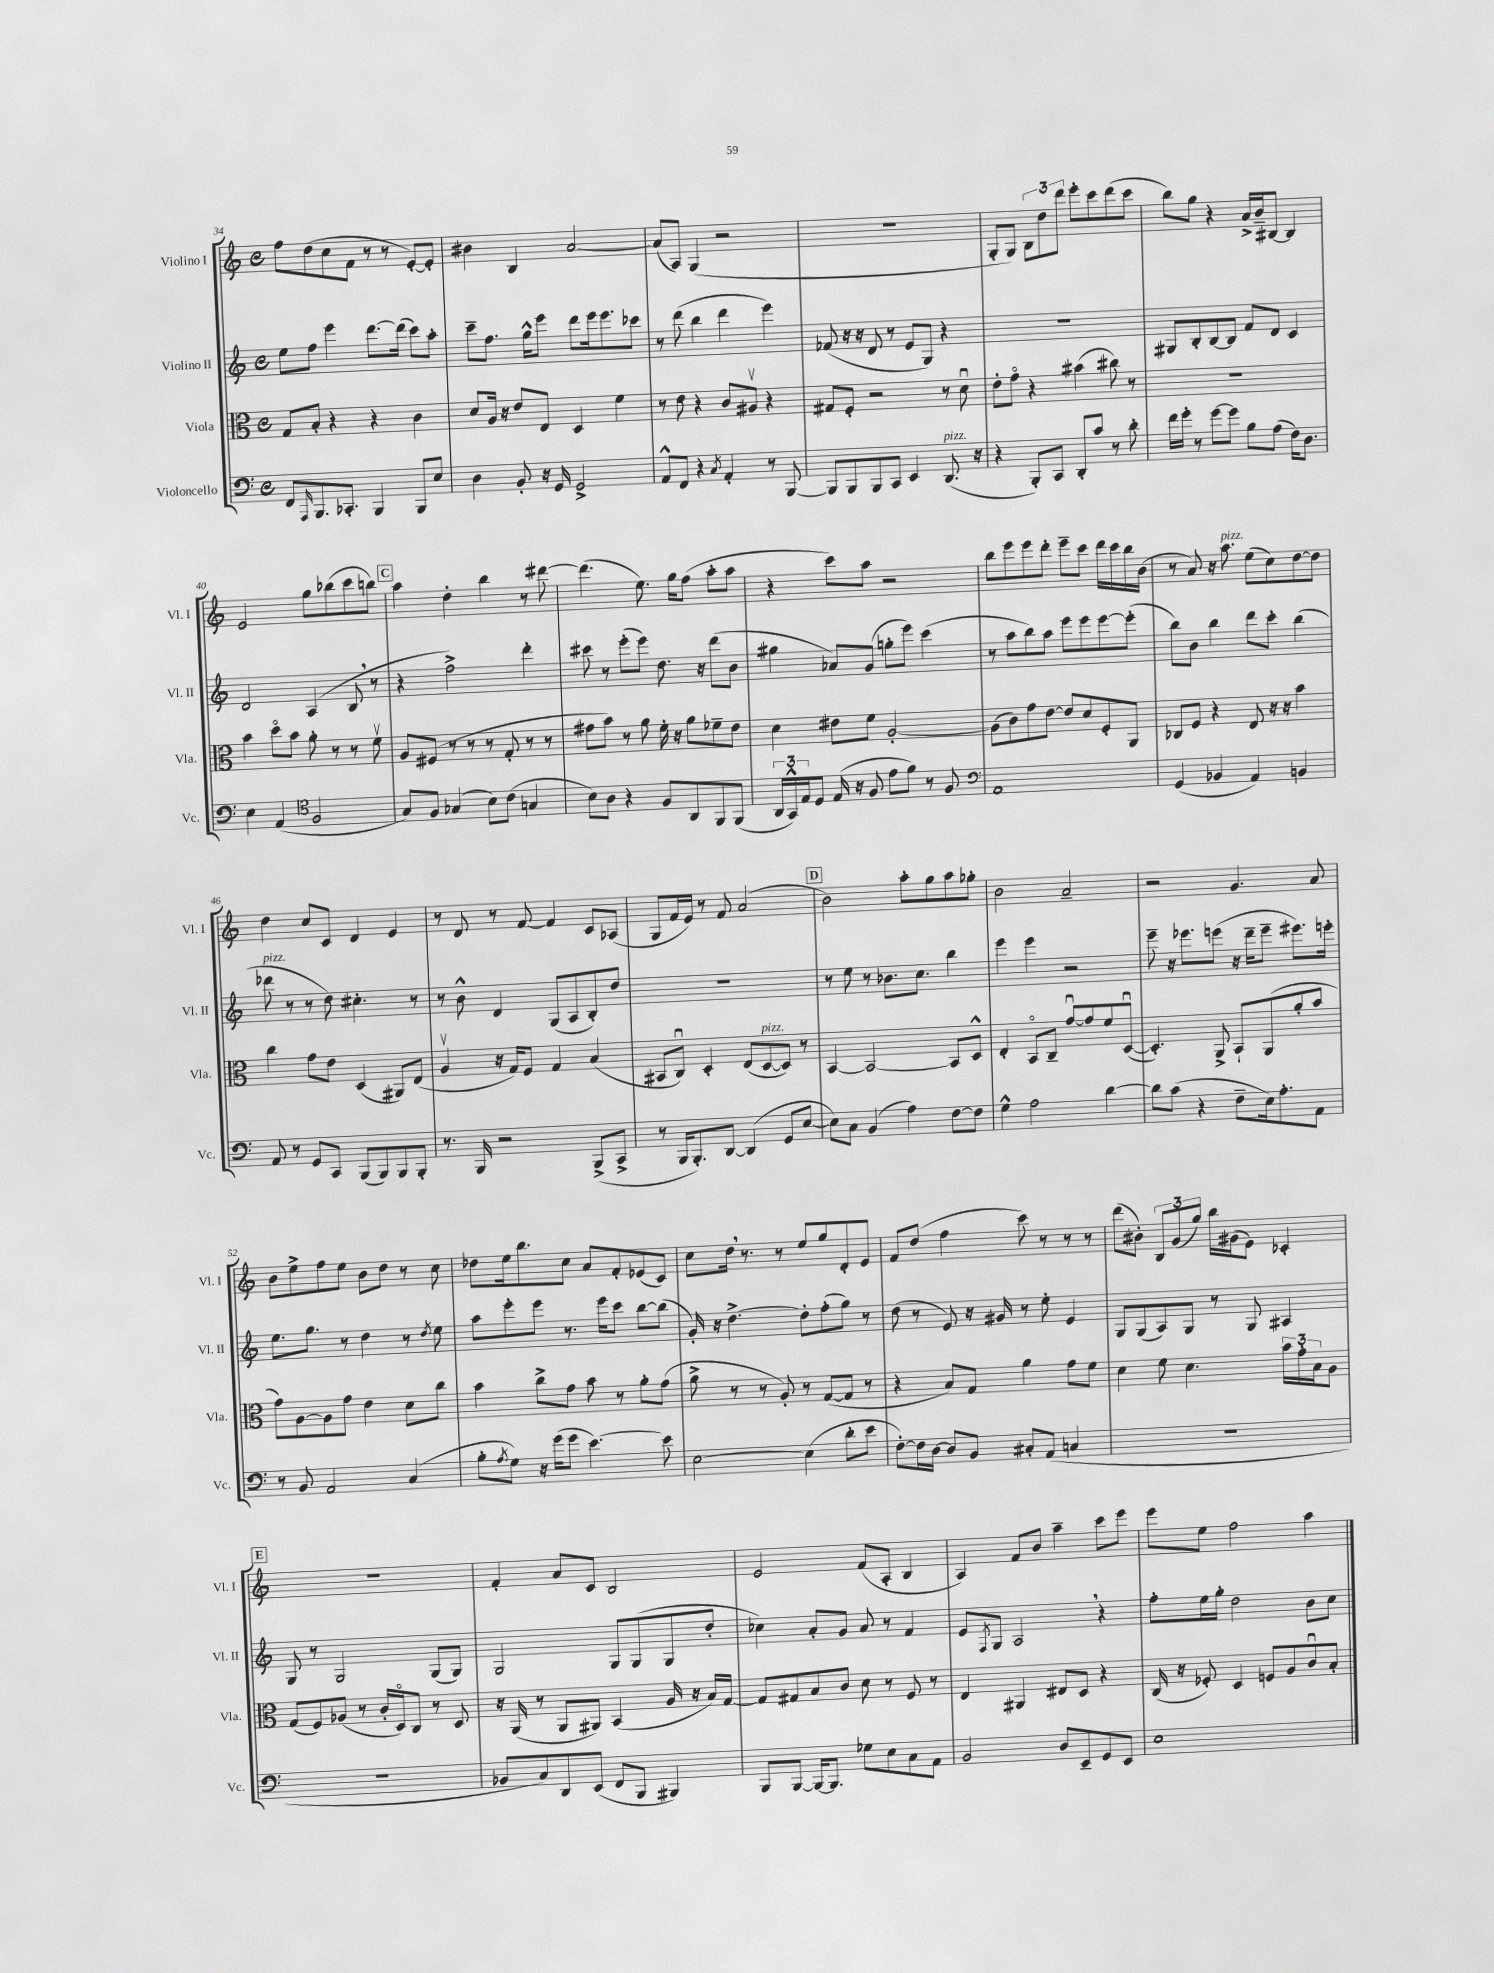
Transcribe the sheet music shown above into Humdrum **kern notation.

**kern	**kern	**kern	**kern
*staff4	*staff3	*staff2	*staff1
*clefF4	*clefC3	*clefG2	*clefG2
*k[]	*k[]	*k[]	*k[]
*M4/4	*M4/4	*M4/4	*M4/4
*met(c)	*met(c)	*met(c)	*met(c)
8FF/L	8G/L	8ee\L	8ff\L
16qqAAA/	.	.	.
8.BBB/	8B'/J	8ff\J	(8dd\
.	4r	4eee\	8cc\
8.CC-'/J	.	.	.
.	.	.	8f\J
4BBB/	4r	[8.ddd\L	8r
.	.	.	8r
.	.	(16ddd\]Jk	.
8BBB/L	4c\	8ccc\L)	[8e'/L)
8E/J	.	8aa'\J	8e'/]J
=	=	=	=
4D\	8d/L	8ccc~\L	4b#\
.	16A/Jk	8.ff\J	.
.	16r	.	.
8BB'/	8e/L	.	4B/
.	.	16gg^^\LK	.
16r	8E/J	8eee\J	.
16GG/	.	.	.
2GG^/	4D/	8ddd\L	[2a/
.	.	16eee\k	.
.	.	8.eee\	.
.	4f\	.	.
.	.	8ccc-\J	.
=	=	=	=
8AA^^/L	8r	8r	(8a/]L
8FF/J	8e\	(8ddd\	8A/J)
4r	4r	4bb\	(4G/
8qC/	.	.	.
4AA'/	8c/L	4ddd\	2r
.	8A#v/J	.	.
8r	4r	4eee\)	.
[8BBB/	.	.	.
=	=	=	=
8BBB/]L	8G#/L	(8f-/	1r
8BBB/	8F'/J	16r	.
.	.	16r	.
8BBB/	2r	8d/	.
8CC/J	.	8r	.
4EE/	.	8e/L	.
.	.	8G/J)	.
(8.DD/	8r	4r	.
.	8du\	.	.
16r	.	.	.
=	=	=	=
4r	8e'\L	1r	8G'/L
.	8go\J	.	8G/J)
8BBB'/L)	4r	.	12B\L
.	.	.	12dd\
8CC/J	.	.	.
.	.	.	12ddd\J
8DD'/L	(4b#\	.	8eee'\L
8c/J	.	.	8ccc\
8r	8cc#\)	.	(8ddd\
8d'\	8r	.	8ccc\J
=	=	=	=
16f\LL	1r	8G#/L	8bb\L)
16g'\JJ	.	.	.
8r	.	8B'/	8gg\J
[8g\L	.	[8B/	4r
8g\]J	.	8B/]J	.
8B\L	.	8f/L	16a^/LL
.	.	.	16b~/J
(8A\J	.	8d/J	[8B#/J
16F\LK)	.	4c/	4B#/]
8.D\J	.	.	.
=	=	=	=
4E\	4b\	2d/	2e/
(4AA/	8ddo\L	.	.
.	8b\J	.	.
*clefC4	*	*	*
2F/	8a'\	(4A/	8gg\L
.	8r	.	(8bb-\
.	8r	8B/	8ccc\
.	8fv\	8r	8bb\J)
=	=	=	=
8G/L)	8A/L	4r	4aa\
8F/J	(8F#/J	.	.
(4G-/	8r	2ff^\)	4dd'\
.	8r	.	.
8B\L)	8r	.	4bb\
(8c\J	8G'/	.	.
4G/	8r	4ddd'\	8r
.	8r	.	[8ddd#\
=	=	=	=
8B\L)	8g#\L	8ccc#\	(4.ddd#\]
8A\J	8b\J)	8r	.
4r	8r	(8eee'\L	.
.	8a\	8eee\J)	8.ee\)
8F/L	16f'\	8.dd\	.
.	16r	.	16gg\LK
8AA/	8a\L	.	(8ff\J
.	.	16r	.
8FF/	8f-~\	(8ddd\L	8aa'\L
(8FF/J	8e\J	8b\J	8aa\J
=	=	=	=
24AA/LL	4d\	4gg#\	4r
24GG^^/)	.	.	.
24E/J	.	.	.
8D/J	.	.	.
(16E/	8e#\L	8a-/L)	8ccc\L)
16r	.	.	.
8F/	8f\J	(8g/J	8aa\J
8e\L	[2A'/	8gg'\L	2r
8f\J)	.	8eee\J)	.
8r	.	(4ccc\	.
8F/	.	.	.
=	=	=	=
*clefF4	*	*	*
1AA	(8A\]L	8r	8bb\L
.	8c\)	8aa\L	8eee\
.	8g\	8bb\)	8eee\
.	[8e\J	8aa\J	8ddd'\J
.	8e/]L	8eee\L	8eee~\L
.	8d/	8eee\	8ccc\J
.	8F'/	[8eee\	16ddd\LL
.	.	.	16ccc\
.	8AA/J	(8eee'\]J	16bb\
.	.	.	(16b\JJ
=	=	=	=
(4GG/	8C-/L	8bb\L)	8r
.	8F/J	8b\J	8a/)
4BB-/	4r	4bb\	16r
.	.	.	8.aa\
4AA/)	8E/	8ddd\L	(8ee\L
.	16r	8ccc'\J	8cc\)
.	16r	.	.
4BB/	4b\	(4bb\	[8dd\
.	.	.	8dd\]J
=	=	=	=
8AA/	4cc\	8ddd-\	4dd\
8r	.	8r	.
8GG/L	8g\L	8r	8cc/L
8CC/J	8e\J	8dd\)	8c/J
(8BBB/L	(4D/	4.cc#'\	4d/
8BBB/)	.	.	.
8BBB/	8AA#/L)	.	4e/
8BBB'/J	(8E/J	8r	.
=	=	=	=
8.r	4Av/	8r	8r
.	.	8b^^\	8d/
16BBB/	.	.	.
2r	16r	4d/	8r
.	16G/LK)	.	.
.	8F/J	.	[8f/
.	4G/	(8G/L	4f/]
.	.	8A/	.
(8BBB^/L	(4B/	8B'/)	8c/L
8CC^/J	.	8dd/J	(8A-/J
=	=	=	=
8r	8BB#/L	1r	8G/L
16BBB/LK	8Cu/J)	.	16f/L
8.BBB'/)	.	.	16e/JJ)
.	4D'/	.	8r
[8DD/J	.	.	8f/
(4DD/]	(8E/L	.	(2a/
.	[8D/	.	.
8GG/L	8D/]J)	.	.
[8E/J	8r	.	.
=	=	=	=
8E\]L)	[4BB/	8r	2b\)
8C\J	.	8ee\	.
(4BB/	2BB/_	8r	.
.	.	8.b-\L	.
4A\)	.	.	8aa'\L
.	.	8.cc\J	.
.	.	.	8gg\
[8F\L	8BB/]L	4bb\	8aa\
8F\]J	8D^^/J	.	8gg-'\J
=	=	=	=
4G^^\	4E'/	4eee\	2b\
2A\	8BBo/L	4eee\	.
.	8C~/J	.	.
.	[8gu/L	2r	2a~/
.	8g/]	.	.
[4d\	8f/	.	.
.	([8Du/J	.	.
=	=	=	=
8d\]L	4.D'/])	8eee~\	2r
(8c\J	.	16r	.
.	.	8.eee-\L	.
4r	.	.	.
.	8AA^/	(8eee\J	.
8F~\L	8BB`/L	16r	4.g/
.	.	16ddd~\LK	.
16E\k)	(8AA/	8eee~\J	.
8.A'\	.	.	.
.	8a'/	8.eee#\L)	.
8AA\J	8b/J	.	8a/
.	.	16eee'\Jk	.
=	=	=	=
8r	8g\L)	8.ee\L	8b\L
8BB/	[8A\	.	8ee^\
.	.	8.gg\J	.
2AA/	8A\]	.	8ff\
.	8g\J	8r	8ee\J
.	4e\	4dd\	8b\L
.	.	.	8dd\J
(4C/	8d\L	8r	8r
.	.	8qdd/	.
.	8cc\J	8ee\	8cc\
=	=	=	=
8B'\L	4b\	8aa\L	8dd-\L
8qA/	.	.	.
8G\J)	.	8eee'\	16ee\k
.	.	.	8.bb\
16r	8cc^\L	8eee\J	.
(16g\LK	.	.	.
8g\J	8g\J	8.r	8cc\J
[4.e\)	8b\	.	8a/L
.	.	16eee\LK	.
.	8r	8ccc\J	8f'/
.	8a'\L	[8bb\L	(8e-/
8e\]	(8g\J	(8bb\]J	8c/J)
=	=	=	=
[2E\	8a^\	16g'/)	8cc\L
.	.	16r	.
.	8r	[4.dd^\	16dd\Jk
.	.	.	8.r
.	8r	.	.
.	8A'/)	.	8r
(4E\]	8r	8dd'\]L	8ee/L
.	([8G/L	(8ff'\	8gg/
8d'\L	8G/]J	8gg\J)	8d'/
8e\J	8r	8r	8e/J
=	=	=	=
[8F'\L)	4r	(8dd\	8f/L
16F\]L	.	8r	(8dd/J
[16D\JJ	.	.	.
8D/]L	8B/L)	8e/)	4ff\
8BB/J	8G/J	16r	.
.	.	16g#/	.
8C#'/L	4a\	8r	8ccc\)
(8AA/J	.	8ee'\	8r
4C/	8g\L	4e/	8r
.	8f\J	.	8r
=	=	=	=
1r	4d\	8G/L	(8ddd\L
.	.	(8G/	8b#'\J)
.	8f\	8A/)	12B/L
.	.	.	(12g/
.	4.d\	8G/J	.
.	.	.	12gg/J)
.	.	8r	16bb\LL
.	.	.	(16g#\J
.	.	8G/	8e\J)
.	24b\LL	4A#/	4c-'/
.	24g'\	.	.
.	24B\J	.	.
.	8A\J	.	.
=	=	=	=
1r	(8G/L	8G/	1r
.	8F/)	8r	.
.	(8A-/J	2G/	.
.	8r	.	.
.	16c'/LL	.	.
.	16Do/J)	.	.
.	8C/J	.	.
.	8r	(8G/L	.
.	8D/	8G/J)	.
=	=	=	=
8BB-/L	16r	2G/	4f'/
.	(16AA/	.	.
8C/)	8r	.	.
8DD/	8AA/L	.	8a/L
(8EE/J	8AA#/J)	.	8c/J
8FF/L	(4BB/	8G/L	2B/
8BBB/J	.	(8G/	.
4BBB#/)	16A/	8G/	.
.	16r	.	.
.	16B/LL)	8dd'/J	.
.	[16G/JJ	.	.
=	=	=	=
8BBB/L	8G/]L	4cc-\)	2e/
[8BBB/J	8G#/	.	.
16BBB/_LK	8B/	8a'/L	.
8.BBB/]J	.	.	.
.	8c/J	8g/J	.
8G-\L	8d\	8a/	(8f/L
8E\	8r	8r	8A'/J
8C\	8F/	4f/	4B/
8AA\J	8r	.	.
=	=	=	=
2BB/	4E/	8e/L	4A/)
.	.	8qF/	.
.	.	8G/J	.
.	4AA#/	2A/	8f/L
.	.	.	8b/J
8D/L	8E#/L	.	4aa~\
8EE~/	8D/J	.	.
8GG/	4r	4r	8ccc\L
8EE/J	.	.	8eee\J
=	=	=	=
1E	(16C/	8ff'\L	8eee\L
.	16r	.	.
.	8F-'/)	16ee\L	8ee\J
.	.	16gg'\JJ	.
.	4D/	2dd\	2ff\
.	8F/L	.	.
.	8A/	.	.
.	8cu/	8b\L	4aa\
.	8B'/J	8cc\J	.
==	==	==	==
*-	*-	*-	*-
